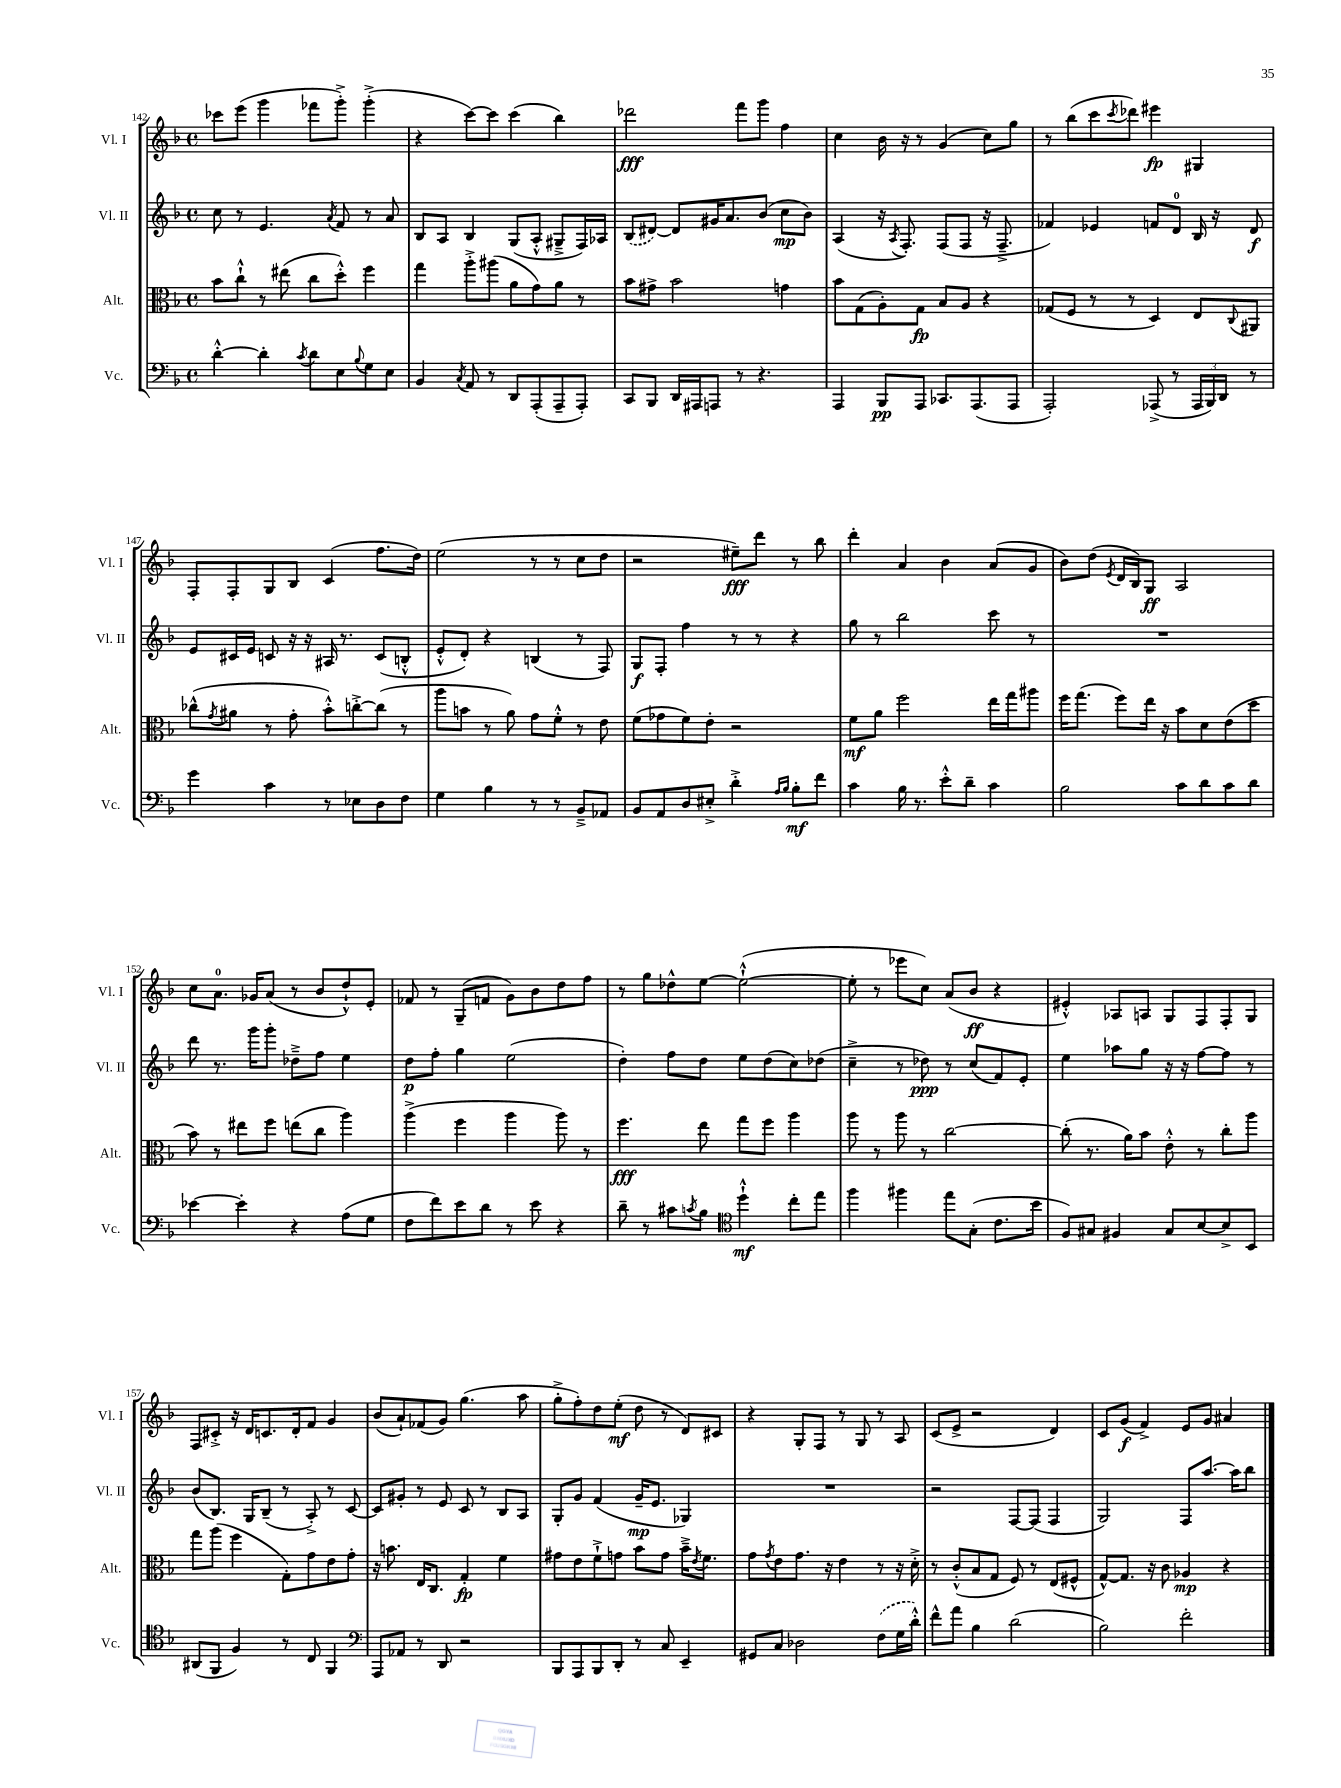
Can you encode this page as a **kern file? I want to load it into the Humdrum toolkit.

**kern	**kern	**kern	**kern
*staff4	*staff3	*staff2	*staff1
*clefF4	*clefC3	*clefG2	*clefG2
*k[b-]	*k[b-]	*k[b-]	*k[b-]
*M4/4	*M4/4	*M4/4	*M4/4
*met(c)	*met(c)	*met(c)	*met(c)
[4d'^^	8b-	8cc	8ccc-
.	8cc`^^	8r	(8eee
4d']	8r	4.e	4ggg
.	(8ee#	.	.
8qc	.	.	.
8d	8cc	.	8fff-
.	.	8qa	.
8E	8dd'^^)	8f	8ggg'^)
8qqB-	.	.	.
8G	4ff	8r	(4ggg'^
8E	.	8a	.
=	=	=	=
4BB-	4gg	8B-	4r
.	.	8A	.
8qC	.	.	.
8AA	8aa'^	4B-	[8ccc)
8r	(8aa#	.	8ccc]
8DD	8a	(8G	(4ccc
(8AAA'	8g)	8A'^^	.
8AAA~	8a	8G#~^	4bb-)
8AAA')	8r	16F)	.
.	.	16A-	.
=	=	=	=
8CC	8b-	(8B-	2ddd-
8BBB-	8g#^	[8d#)	.
16DD	2b-	8d#]	.
16AAA#	.	.	.
8AAA	.	16g#	.
.	.	8.a	.
8r	.	.	8fff
4.r	.	(8b-	8ggg
.	4g	8cc	4ff
.	.	8b-)	.
=	=	=	=
4AAA	8b-	(4A	4cc
.	(8G	.	.
8BBB-	8A')	16r	16b-
.	.	8qA	.
.	.	8.F')	16r
8AAA	8G	.	8r
8.CC-	8B-	(8F	(4g
.	8A	8F	.
(8.AAA	.	.	.
.	4r	16r	8cc)
.	.	8.F~^	.
8AAA	.	.	8gg
=	=	=	=
2AAA')	(8G-	4f-)	8r
.	8F	.	(8bb-
.	8r	4e-	8ccc
.	.	.	8qccc
.	8r	.	8ddd-)
(8AAA-^	4D)	8f	4eee#
8r	.	8d	.
24AAA-	8E	16B-	4G#
24BBB-)	.	.	.
.	.	16r	.
24DD	.	.	.
.	8qqC	.	.
8r	8AA#	8d	.
=	=	=	=
4g	(8cc-^^	8e	8F'
.	8qg	.	.
.	8a#	16c#	8F'
.	.	16e	.
4c	8r	8c	8G
.	8g'	16r	8B-
.	.	16r	.
8r	8b-'^^)	16A#	(4c
.	.	8.r	.
8E-	[8cc'^	.	.
8D	(8cc]	(8c	8.ff
8F	8r	8B'^^	.
.	.	.	16dd)
=	=	=	=
4G	8aa	8e'^^	(2ee
.	8b	8d')	.
4B-	8r	4r	.
.	8a)	.	.
8r	8g	(4B	8r
8r	8f'^^	.	8r
8BB-~^	8r	8r	8cc
8AA-	8e	8F)	8dd
=	=	=	=
8BB-	(8f	8G	2r
8AA	8g-	8F'	.
8D	8f)	4ff	.
8E#'^	8e'	.	.
4d'^	2r	8r	8ee#~)
.	.	8r	8ddd
16qqA	.	.	.
16qqB-	.	.	.
8B-'	.	4r	8r
8f	.	.	8bb-
=	=	=	=
4c	8f	8gg	4ddd'
.	8a	8r	.
16B-	2ff	2bb-	4a
8.r	.	.	.
8e'^^	.	.	4b-
8d~	.	.	.
4c	16ee	8ccc	(8a
.	16gg	.	.
.	8aa#	8r	8g
=	=	=	=
2B-	16ff	1r	8b-)
.	(8.gg	.	.
.	.	.	(8dd
.	.	.	8qe
.	8ff)	.	16d
.	.	.	16B-)
.	16ee	.	8G
.	16r	.	.
8c	8b-	.	2A
8d	8d	.	.
8c	(8e	.	.
8d	8dd	.	.
=	=	=	=
[4e-	8b-)	8ddd	8cc
.	8r	8.r	8.a
4e-']	8ee#	.	.
.	.	16ggg	16g-
.	8ff	8ggg'	(8a
4r	(8ee	8dd-~^	8r
.	8cc	8ff	8b-
(8A	4aa)	4ee	8dd`^^)
8G	.	.	8e'
=	=	=	=
8F	(4aa^	8dd	8f-
8f)	.	8ff'	8r
8e	4ff	4gg	(8G~
8d	.	.	8f
8r	4aa	(2ee	8g)
8e	.	.	8b-
4r	8aa)	.	8dd
.	8r	.	8ff
=	=	=	=
8d~	4.ff	4dd')	8r
8r	.	.	8gg
8c#	.	8ff	8dd-^^
8qc	.	.	.
8B-	8ee	8dd	[8ee
*clefC4	*	*	*
4dd`^^	8gg	8ee	(2ee`^^_
.	8ff	(8dd	.
8cc'	4aa	8cc)	.
8ee	.	(8dd-	.
=	=	=	=
4ff	8aa	4cc~^	8ee']
.	8r	.	8r
4ff#	8aa	8r	8eee-
.	8r	8dd-)	8cc)
8ee	[2cc	8r	(8a
(8G'	.	(8cc	8b-
8.c	.	8f)	4r
.	.	8e'	.
16b-	.	.	.
=	=	=	=
8F)	(8cc']	4ee	4e#'^^)
8G#	8.r	.	.
4F#	.	8aa-	8A-
.	16a)	.	.
.	8b-	8gg	8A
8G#	8e'^^	16r	8G
.	.	16r	.
[8B-	8r	[8ff	8F
8B-^]	8cc'	8ff]	8F'
8BB-	8aa	8r	8G
=	=	=	=
(8AA#	8gg	(8b-	8F
8FF	(8aa	8.B-)	8c#'^
4F)	4ff	.	16r
.	.	16G	16d
.	.	(8B-~	8.c
8r	8G')	8r	.
.	.	.	16d'
8C	8g	8A'^)	8f
4FF	8e	8r	4g
.	8g'	[8c	.
=	=	=	=
*clefF4	*	*	*
8AAA	16r	8c]	(8b-
.	8.b	.	.
8AA-	.	8g#'	8a`)
8r	16E	8r	(8f-
.	8.C	.	.
8DD	.	8e	8g)
2r	4G'	8c	(4.gg
.	.	8r	.
.	4f	8B-	.
.	.	8A	8aa
=	=	=	=
8BBB-	8g#	8G'	8gg'^
8AAA	8e	8g	8ff')
8BBB-	8f`^	(4f	8dd
8DD'	8g	.	(8ee'
8r	8b-	16g~	8dd
.	.	8.e	.
8C	8g	.	8r
4EE~	16b-~^	4G-)	8d)
.	8qe	.	.
.	8.f	.	.
.	.	.	8c#
=	=	=	=
8GG#	8g	1r	4r
.	8qg	.	.
8C	8e	.	.
2D-	8.g	.	8G'
.	.	.	8F
.	16r	.	.
.	4e	.	8r
.	.	.	8G
(8F	8r	.	8r
16G	16r	.	8A
16d'^^)	16d'^	.	.
=	=	=	=
8f^^	8r	2r	(8c
8a	(8c'^^	.	8e^
4B-	8B-	.	2r
.	8G	.	.
(2d	8F)	[8F	.
.	8r	(8F]	.
.	(8E	4F	4d)
.	8F#^^	.	.
=	=	=	=
2B-)	[8G^^)	2G)	8c
.	8.G]	.	(8g
.	.	.	4f^)
.	16r	.	.
.	8c	.	.
2f'	4A-	8F	8e
.	.	[8.aa	8g
.	4r	.	4a#
.	.	16aa]	.
.	.	8bb-	.
==	==	==	==
*-	*-	*-	*-
